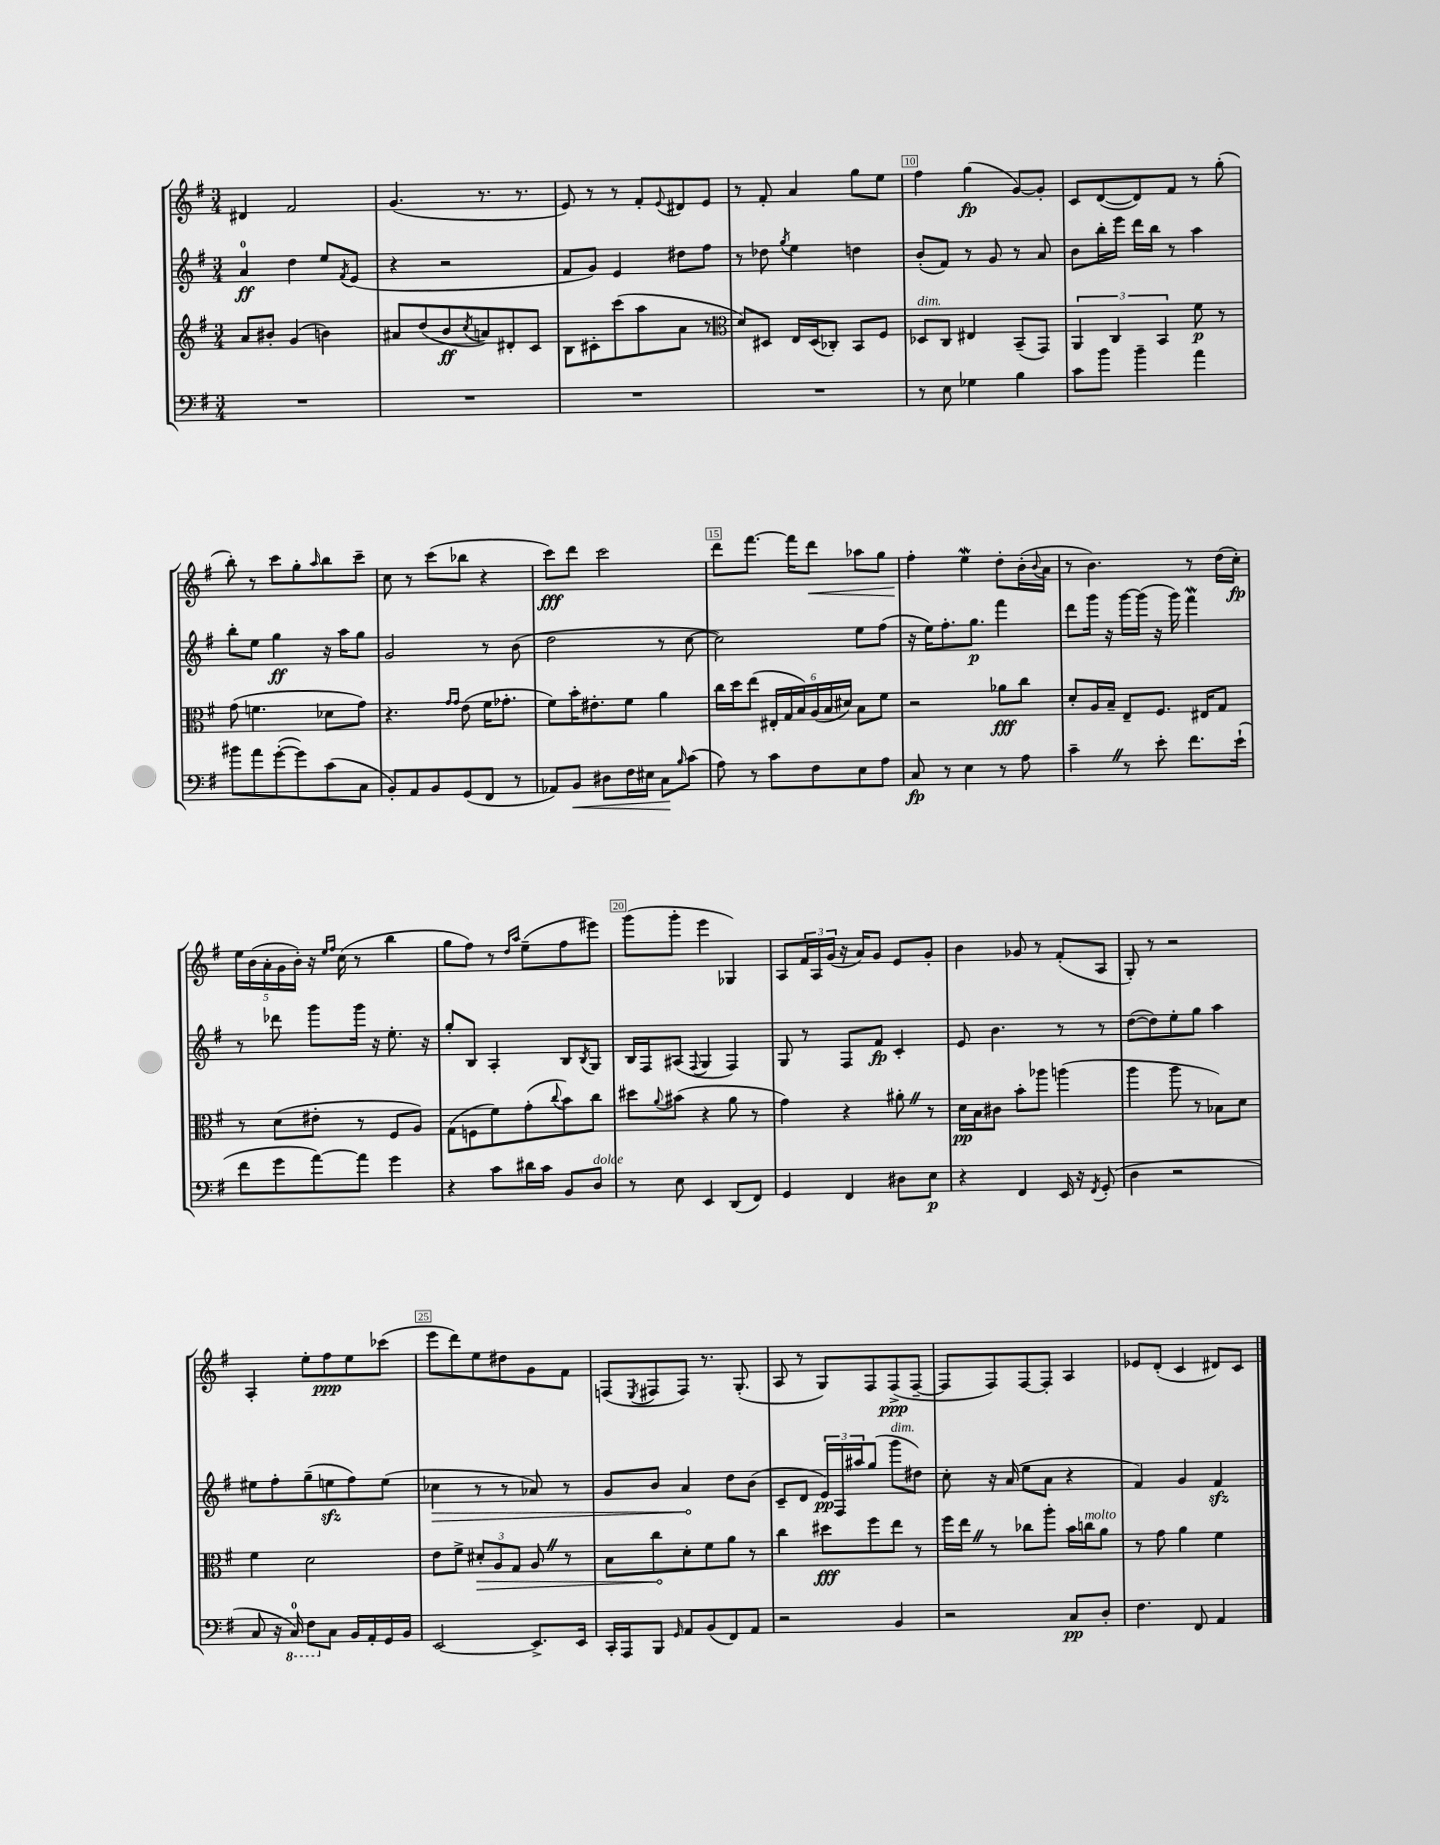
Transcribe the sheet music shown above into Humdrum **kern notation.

**kern	**dynam	**kern	**dynam	**kern	**dynam	**kern	**dynam
*part4	*part4	*part3	*part3	*part2	*part2	*part1	*part1
*staff4	*staff4	*staff3	*staff3	*staff2	*staff2	*staff1	*staff1
*clefF4	*	*clefG2	*	*clefG2	*	*clefG2	*
*k[f#]	*	*k[f#]	*	*k[f#]	*	*k[f#]	*
*M3/4	*	*M3/4	*	*M3/4	*	*M3/4	*
=6	=6	=6	=6	=6	=6	=6	=6
2.r	.	8a/L	.	4a/	ff	4d#X/	.
.	.	8b#X'/J	.	.	.	.	.
.	.	(4g/	.	4dd\	.	2f#/	.
.	.	4bn\)	.	8ee/L	.	.	.
.	.	.	.	8qf#/	.	.	.
.	.	.	.	(8e/J	.	.	.
=7	=7	=7	=7	=7	=7	=7	=7
2.r	.	8a#X/L	.	4r	.	(4.g/	.
.	.	(8dd/	.	.	.	.	.
.	.	8b/	ff	2r	.	.	.
.	.	8qcc/	.	.	.	.	.
.	.	8an/)	.	.	.	8.r	.
.	.	8d#X'/	.	.	.	.	.
.	.	.	.	.	.	8.r	.
.	.	8c/J	.	.	.	.	.
=8	=8	=8	=8	=8	=8	=8	=8
2.r	.	8B\L	.	8f#/L	.	8e/)	.
.	.	8c#X'\	.	8g/J)	.	8r	.
.	.	(8ccc\	.	4e/	.	8r	.
.	.	8aa\	.	.	.	8f#'/L	.
.	.	.	.	.	.	8qqe/	.
.	.	8a\J	.	8dd#X\L	.	8d#X/	.
.	.	8r	.	8ff#\J	.	8e/J	.
=9	=9	=9	=9	=9	=9	=9	=9
*	*	*clefC3	*	*	*	*	*
2.r	.	8d/L)	.	8r	.	8r	.
.	.	8D#X/J	.	8dd-X\	.	8f#'/	.
.	.	.	.	8qgg/	.	.	.
.	.	16E/LL	.	4ee\	.	4a/	.
.	.	(16D#/J	.	.	.	.	.
.	.	8C-X'/J)	.	.	.	.	.
.	.	8BB/L	.	4ddn\	.	8gg\L	.
.	.	8F#/J	.	.	.	8ee\J	.
=10	=10	=10	=10	=10	=10	=10	=10
!	!	!LO:TX:a:i:t=dim.	!	!	!	!	!
8r	.	8D-X/L	.	(8b'/L	.	4ff#\	.
8E\	.	8C/J	.	8f#/J)	.	.	.
4G-X\	.	4E#X/	.	8r	.	(4gg\	fp
.	.	.	.	8g/	.	.	.
4B\	.	(8BB~/L	.	8r	.	[8g/L)	.
.	.	8GG/J)	.	8a/	.	8g'/J]	.
=11	=11	=11	=11	=11	=11	=11	=11
8c\L	.	6AA/	.	8b\L	.	8c/L	.
8b\J	.	.	.	16bb'\L	.	([8d/	.
.	.	6C/	.	.	.	.	.
.	.	.	.	16eee\JJ	.	.	.
4b~\	.	.	.	16ddd\LL	.	8d/])	.
.	.	.	.	16bb\JJ	.	.	.
.	.	6BB/	.	.	.	.	.
.	.	.	.	8r	.	8f#/J	.
4a\	.	8f#\	p	4aa\	.	8r	.
.	.	8r	.	.	.	(8gg'\	.
!!LO:LB:g=z
=12	=12	=12	=12	=12	=12	=12	=12
8b#X\L	.	(8g\	.	8bb'\L	.	8bb'\)	.
8a\	.	4.fn\	.	8ee\J	.	8r	.
([8g'\	.	.	.	4gg\	ff	8ccc\L	.
8g\])	.	.	.	.	.	8gg'\	.
.	.	.	.	.	.	16qqaa/	.
(8c\	.	8d-X\L	.	16r	.	8bb\	.
.	.	.	.	16aa\KL	.	.	.
8C\J	.	8g\J)	.	8gg\J	.	8ccc~\J	.
=13	=13	=13	=13	=13	=13	=13	=13
8BB'/L)	.	4.r	.	2g/	.	8cc\	.
8AA/	.	.	.	.	.	8r	.
8BB/	.	.	.	.	.	(8ccc\L	.
.	.	16qqg/LL	.	.	.	.	.
.	.	16qqg/JJ	.	.	.	.	.
(8GG/	.	(8e\	.	.	.	8bb-X\J	.
8FF#/J	.	16f#\KL	.	8r	.	4r	.
.	.	8.g-X'\J	.	.	.	.	.
8r	.	.	.	(8b\	.	.	.
=14	=14	=14	=14	=14	=14	=14	=14
8AA-X/L)	.	8f#\L)	.	2dd\	.	8ccc\L)	fff
!	!LO:HP:b	!	!	!	!	!	!
8BB/J	<	16b'\K	.	.	.	8ddd\J	.
.	.	8.e#X'\	.	.	.	.	.
8D#X\L	.	.	.	.	.	2ccc\	.
16F#\L	.	8f#\J	.	.	.	.	.
16E#X\JJ	.	.	.	.	.	.	.
8C\L	.	4a\	.	8r	.	.	.
16qqB/	.	.	.	.	.	.	.
(8c\J	[	.	.	[8cc\	.	.	.
=15	=15	=15	=15	=15	=15	=15	=15
8A\)	.	16cc\LL	.	2cc\])	.	8ddd\L	.
.	.	16dd\J	.	.	.	.	.
8r	.	(8ee\J	.	.	.	[8.fff#\J	.
8c\L	.	24E#X'/LL	.	.	.	.	.
.	.	24G/	.	.	.	.	.
.	.	.	.	.	.	16fff#\KL]	.
.	.	24B/)	.	.	.	.	.
!	!	!	!	!	!	!	!LO:HP:b
8F#\	.	(24A/	.	.	.	8ddd\J	<
.	.	24B/	.	.	.	.	.
.	.	24d#X/JJ)	.	.	.	.	.
8E\	.	8B\L	.	8ee\L	.	8aa-X\L	.
8A\J	.	8f#\J	.	(8ff#\J	.	8gg\J	.
=16	=16	=16	=16	=16	=16	=16	=16
8C/	fp	2r	.	16r	.	4ff#'\	.
.	.	.	.	16ee\KL)	.	.	.
8r	.	.	.	8.ff#'\	.	.	.
4E\	.	.	.	.	.	4eeW\	[
.	.	.	.	8.gg\J	p	.	.
8r	.	8a-X\L	fff	4fff#\	.	8dd'\L	.
8A\	.	8cc\J	.	.	.	(16b'\L	.
.	.	.	.	.	.	8qqb/	.
.	.	.	.	.	.	16a\JJ	.
=17	=17	=17	=17	=17	=17	=17	=17
4c~Z\	.	8d'/L	.	8ddd\L	.	8r	.
.	.	16A/L	.	16ggg\Jk	.	4.b\)	.
.	.	16B~/JJ	.	16r	.	.	.
8r	.	8E~/L	.	[16ggg\LL	.	.	.
.	.	.	.	(16ggg\JJ]	.	.	.
8e'\	.	8.F#/J	.	16r	.	.	.
.	.	.	.	16ggg\)	.	.	.
8.f#\L	.	.	.	4fff#W\	.	8r	.
.	.	16E#X/KL	.	.	.	.	.
.	.	8G/J	.	.	.	(16dd\LL	.
(16e`\Jk	.	.	.	.	.	16cc'\JJ)	fp
!!LO:LB:g=z
=18	=18	=18	=18	=18	=18	=18	=18
8f#\L	.	8r	.	8r	.	20ee\LL	.
.	.	.	.	.	.	(20b\	.
.	.	.	.	.	.	20a'\	.
8g\	.	(8d\L	.	8ddd-X\	.	.	.
.	.	.	.	.	.	20g\	.
.	.	.	.	.	.	20b'\JJ)	.
[8a\)	.	8e#X'\J	.	8ggg\L	.	16r	.
.	.	.	.	.	.	16qqee/LL	.
.	.	.	.	.	.	16qqff#/JJ	.
.	.	.	.	.	.	(16cc\	.
8a\J]	.	8r	.	16ggg\Jk	.	8r	.
.	.	.	.	16r	.	.	.
4g\	.	8F#/L	.	8.ee'\	.	4bb\	.
.	.	8A/J)	.	.	.	.	.
.	.	.	.	16r	.	.	.
=19	=19	=19	=19	=19	=19	=19	=19
4r	.	(8G\L	.	8gg'/L	.	8gg\L	.
.	.	8Fn\	.	8B/J	.	8ff#\J)	.
8c\L	.	8f#\)	.	4A'/	.	8r	.
.	.	.	.	.	.	16qqdd/LL	.
.	.	.	.	.	.	16qqaa/JJ	.
16d#X\L	.	(8g'\	.	.	.	(8ee~\L	.
16c\JJ	.	.	.	.	.	.	.
.	.	8qqcc/	.	.	.	.	.
8BB/L	.	8b\)	.	8B/L	.	8ff#\	.
.	.	.	.	8qB/	.	.	.
!LO:TX:a:i:t=dolce	!	!	!	!	!	!	!
8D/J	.	8cc\J	.	8G/J	.	8eee#X\J)	.
=20	=20	=20	=20	=20	=20	=20	=20
8r	.	8dd#X\L	.	16B/LL	.	(8ggg\L	.
.	.	.	.	16F#/J	.	.	.
.	.	8qqa/	.	.	.	.	.
8E\	.	(8b#X\J	.	(8A#X/J	.	8ggg'\J	.
.	.	.	.	8qqF#/	.	.	.
4EE/	.	4r	.	4G/	.	4eee\	.
(8DD/L	.	8a\	.	4F#/)	.	4G-X/)	.
8FF#/J)	.	8r	.	.	.	.	.
=21	=21	=21	=21	=21	=21	=21	=21
4GG/	.	4g\)	.	8G/	.	8A/L	.
.	.	.	.	8r	.	24f#/L	.
.	.	.	.	.	.	24A/	.
.	.	.	.	.	.	(24g/JJ	.
4FF#/	.	4r	.	8F#/L	.	16r	.
.	.	.	.	.	.	16a/KL)	.
.	.	.	.	8f#/J	fp	8g/J	.
8D#X\L	.	8a#X'Z\	.	4c'/	.	8e/L	.
8E\J	p	8r	.	.	.	8g'/J	.
=22	=22	=22	=22	=22	=22	=22	=22
4r	.	16d\LL	pp	8e/	.	4b\	.
.	.	16B\J	.	.	.	.	.
.	.	8c#X\J	.	4.b\	.	.	.
4FF#/	.	8b'\L	.	.	.	8g-X/	.
.	.	8aa-X\J	.	.	.	8r	.
16EE/	.	(4aan\	.	8r	.	(8f#'/L	.
16r	.	.	.	.	.	.	.
8qFF#/	.	.	.	.	.	.	.
(8GG'/	.	.	.	8r	.	8A/J	.
=23	=23	=23	=23	=23	=23	=23	=23
4D\	.	4aa\	.	([8dd\L	.	8G'/)	.
.	.	.	.	8dd\])	.	8r	.
2r	.	8aa\	.	8ee'\	.	2r	.
.	.	8r	.	8gg\J	.	.	.
.	.	8B-X\L)	.	4aa\	.	.	.
.	.	8d\J	.	.	.	.	.
!!LO:LB:g=z
=24	=24	=24	=24	=24	=24	=24	=24
8C/	.	4f#\	.	8ee#X\L	.	4A'/	.
16r	.	.	.	8ff#'\	.	.	.
*8ba	*	*	*	*	*	*	*
16CC/)	.	.	.	.	.	.	.
8FF#\L	.	2d\	.	(8gg~\	.	8ee'\L	.
*X8ba	*	*	*	*	*	*	*
8C\J	.	.	.	8eenzz\	.	8ff#\	ppp
16BB/LL	.	.	.	8ff#\)	.	8ee\	.
16AA'/	.	.	.	.	.	.	.
16GG/	.	.	.	(8ee\J	.	(8ccc-X\J	.
16BB/JJ	.	.	.	.	.	.	.
=25	=25	=25	=25	=25	=25	=25	=25
!	!	!	!	!	!LO:HP:b	!	!
[2EE/	.	8e\L	.	4cc-X\	>	8eee\L	.
.	.	8f#^\J	.	.	.	8ddd\)	.
!	!	!	!LO:HP:b	!	!	!	!
.	.	12d#X'/L	>	8r	.	8ee\	.
.	.	12A/	.	.	.	.	.
.	.	.	.	8r	.	8dd#X\	.
.	.	12G/J	.	.	.	.	.
8.EE^/L]	.	8AZ/	.	8a-X/)	.	8g\	.
.	.	8r	.	8r	.	8f#\J	.
16EE/Jk	.	.	.	.	.	.	.
=26	=26	=26	=26	=26	=26	=26	=26
16CC'/LL	.	8B\L	.	8g/L	.	(8Fn/L	.
16AAA/J	.	.	.	.	.	.	.
.	.	.	.	.	.	8qE/	.
8BBB/J	.	8cc\	.	8b/J	.	8F#X/	.
16qqGG/	.	.	.	.	.	.	.
8AA/L	.	8d'\	]	4a/	.	8F#/J)	.
(8BB/	.	8f#\	.	.	.	8.r	.
8FF#/)	.	8a\J	.	8dd\L	]	.	.
.	.	.	.	.	.	(8.G'/	.
8AA/J	.	8r	.	(8b\J	.	.	.
=27	=27	=27	=27	=27	=27	=27	=27
2r	.	4cc\	.	8c~/L	.	8A/	.
.	.	.	.	8d/J	.	8r	.
.	.	8dd#X\L	fff	24e/LL)	pp	8G/L)	.
.	.	.	.	24F#/	.	.	.
.	.	.	.	24aa#X/J	.	.	.
.	.	8ff#\	.	(8gg/J	.	8F#/	.
!	!	!	!	!LO:TX:a:i:t=dim.	!	!	!
4BB/	.	8ee\J	.	8ggg\L	.	(8F#^/	ppp
.	.	8r	.	8dd#X\J)	.	[8F#~/J	.
=28	=28	=28	=28	=28	=28	=28	=28
2r	.	16ff#\LL	.	8cc'\	.	8F#/L]	.
.	.	16eeZ\JJ	.	.	.	.	.
.	.	8r	.	16r	.	8F#/)	.
.	.	.	.	(16a/	.	.	.
.	.	8cc-X\L	.	8ee\L	.	[8F#/	.
.	.	8aa'\J	.	8a\J	.	8F#'/J]	.
8C/L	pp	16b\LL	.	4r	.	4A/	.
!	!	!LO:TX:a:i:t=molto	!	!	!	!	!
.	.	16ccn\J	.	.	.	.	.
8D'/J	.	8a\J	.	.	.	.	.
=29	=29	=29	=29	=29	=29	=29	=29
4.F#\	.	8r	.	4f#/)	.	8e-X/L	.
.	.	8g\	.	.	.	(8d'/J	.
.	.	4a\	.	4g/	.	4c/	.
8FF#/	.	.	.	.	.	.	.
4AA/	.	4f#\	.	4f#zz/	.	8d#X/L)	.
.	.	.	.	.	.	8c/J	.
==	==	==	==	==	==	==	==
*-	*-	*-	*-	*-	*-	*-	*-
